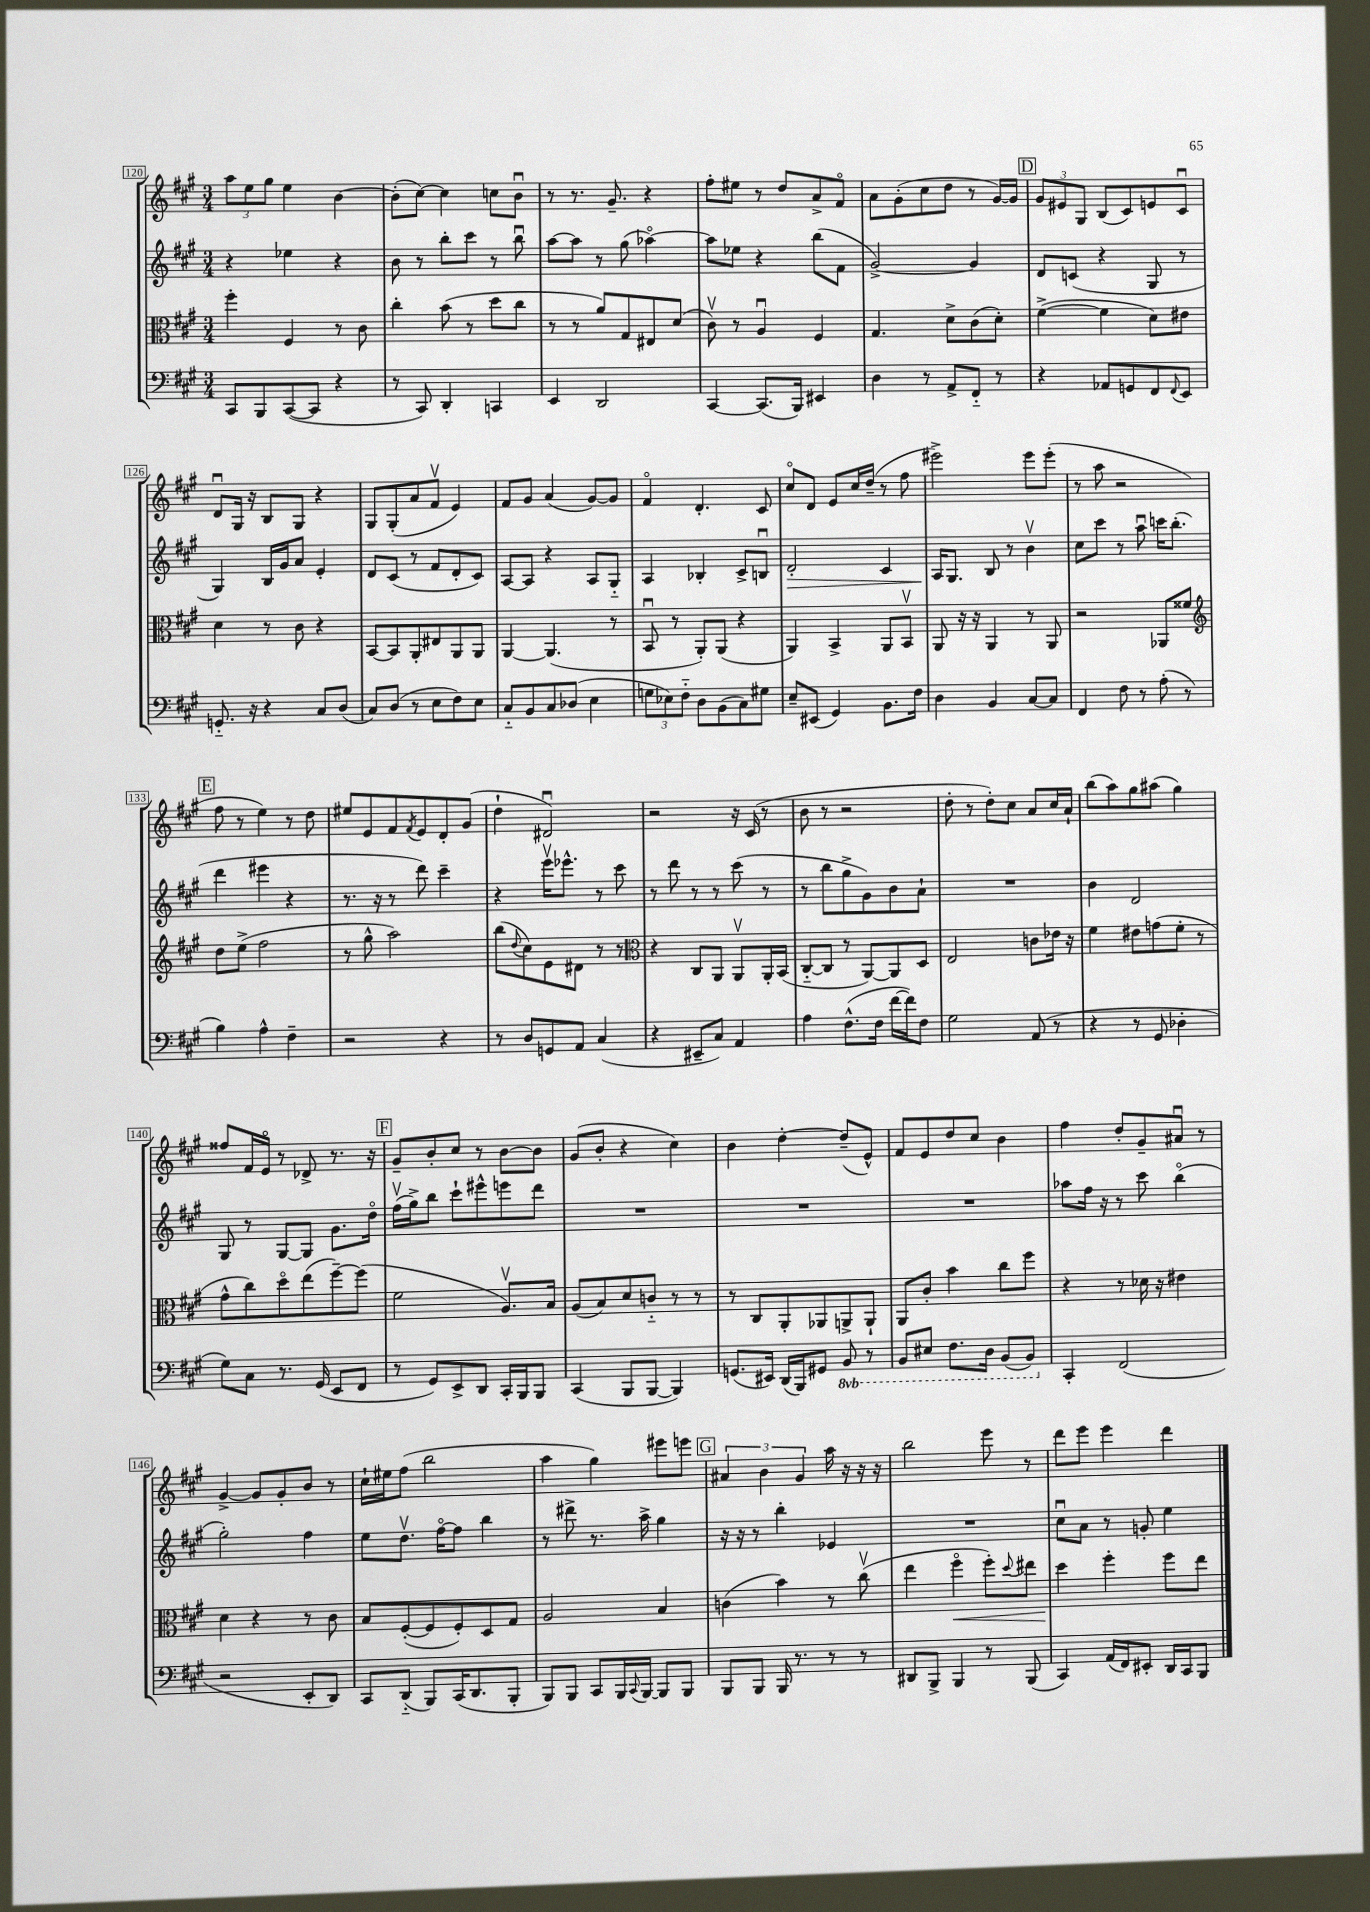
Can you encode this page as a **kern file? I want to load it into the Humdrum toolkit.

**kern	**kern	**kern	**kern
*staff4	*staff3	*staff2	*staff1
*clefF4	*clefC3	*clefG2	*clefG2
*k[f#c#g#]	*k[f#c#g#]	*k[f#c#g#]	*k[f#c#g#]
*M3/4	*M3/4	*M3/4	*M3/4
8CC#	4ff#'	4r	12aa
.	.	.	12ee
8BBB	.	.	.
.	.	.	12gg#
([8CC#	4F#	4ee-	4ee
8CC#]	.	.	.
4r	8r	4r	[4b
.	8c#	.	.
=	=	=	=
8r	4cc#'	8b	(8b']
8CC#)	.	8r	[8cc#)
4DD'	(8b	8bb'	4cc#]
.	8r	8ccc#	.
4CC	8dd	8r	8cc
.	8cc#	8bbu	8bu
=	=	=	=
4EE	8r	[8aa	8r
.	8r	8aa]	8.r
2DD	8a)	8r	.
.	.	.	8.g#~
.	8G#	(8gg#	.
.	8E#	[4aa-o)	4r
.	(8d	.	.
=	=	=	=
[4CC#	8c#v)	8aa-]	8ff#'
.	8r	8ee-	8ee#
(8.CC#]	4Au	4r	8r
.	.	.	8dd
16BBB)	.	.	.
4EE#	4F#	(8bb	8a^
.	.	8f#	8f#o
=	=	=	=
4D	4.G#	[2g#^)	8a
.	.	.	(8g#'
8r	.	.	8cc#
8AA^	8d^	.	8dd
8FF#'~	(8c#	4g#]	8r
8r	8d')	.	[16g#)
.	.	.	16g#]
=	=	=	=
4r	([4f#^	8d	12g#
.	.	.	12e#
.	.	(8c	.
.	.	.	12G#
8AA-	4f#]	4r	(8B
8GG	.	.	8c#)
8FF#	8d)	8G#	8e
8qqFF#	.	.	.
8EE	8e#	8r	8c#u
=	=	=	=
8.GG'~	4d	4G#)	8du
.	.	.	16G#
16r	.	.	16r
4r	8r	16B	8B
.	.	16g#	.
.	8c#	8a	8G#
8C#	4r	4e'	4r
(8D	.	.	.
=	=	=	=
8C#)	[8BB	8d	8G#
(8D	8BB]	(8c#	(8G#'
8r	8AA'	8r	8a
8E	8E#	8f#	8f#v
8F#)	8AA	8d'	4e)
8E	8AA	8c#)	.
=	=	=	=
8C#'~	[4AA	[8A	8f#
8BB	.	8A]	8g#
8C#	(4.AA]	4r	(4a
(8D-	.	.	.
4E	.	8A	[8g#)
.	8r	8G#'~	8g#]
=	=	=	=
12G	8BBu	4A	4f#o
12E-)	.	.	.
.	8r	.	.
12F#'~	.	.	.
8D	8AA')	4B-'	4.d'
(8BB	(8AA	.	.
8C#)	4r	8c#^	.
8G#	.	8Bu	8c#
=	=	=	=
8E~	4AA)	2d'	8cc#o
(8EE#	.	.	8d
4GG#)	4BB^	.	8e
.	.	.	16cc#
.	.	.	(16dd~
8.BB	8AA	4c#	8r
.	8BBv	.	8ff#
16F#	.	.	.
=	=	=	=
4D	8AA	16A	2eee#^)
.	.	8.G#	.
.	16r	.	.
.	16r	.	.
4BB	4AA	8B	.
.	.	8r	.
[8C#	8r	4bv	8eee#
8C#]	8AA	.	(8eee#'
=	=	=	=
4FF#	2r	8cc#	8r
.	.	8ccc#	8aa
8F#	.	8r	2r
8r	.	8aau	.
(8A'	8AA-	16ccc	.
.	.	(8.bb'	.
8r	8f##	.	.
=	=	=	=
*	*clefG2	*	*
4B)	8dd	4ddd	8ff#
.	(8ee^	.	8r
4A^^	2ff#	4eee#	4ee)
4F#~	.	4r	8r
.	.	.	8dd
=	=	=	=
2r	8r	8.r	8ee#
.	8gg#^^	.	8e
.	.	16r	.
.	2aa)	8r	8f#
.	.	.	8qf#
.	.	8ddd)	8e
4r	.	4ccc#~	8d'
.	.	.	(8g#
=	=	=	=
8r	(8bb	4r	4dd`
.	8qqdd	.	.
8D	8cc#)	.	.
8GG	8e	16eeev	2d#u)
.	.	8.eee-^^	.
8AA	8d#	.	.
(4C#	8r	8r	.
.	8r	8ccc#	.
=	=	=	=
*	*clefC3	*	*
4r	4r	8r	2r
.	.	8ddd	.
8EE#~	8C#	8r	.
8C#)	8AA	8r	.
4AA	8AAv	(8ccc#	16r
.	.	.	(16c#
.	16AA'	8r	8r
.	(16BB	.	.
=	=	=	=
4A	[8C#'~	8r	8b
.	8C#]	8bb	8r
(8.F#^^	8r	8gg#^	2r
.	[8AA)	8g#)	.
16F#	.	.	.
[16f#	8AA]	8b	.
16f#])	.	.	.
8F#	8D	8a`	.
=	=	=	=
2G#	2E	2.r	8dd'
.	.	.	8r
.	.	.	8dd')
.	.	.	8cc#
(8AA	8c	.	8a
8r	16e-	.	16cc#
.	16r	.	16a`
=	=	=	=
4r	4f#	4b	(8bb
.	.	.	8aa)
8r	8e#	2d	8gg#
8GG#	(8g	.	(8aa#
4D-'	8f#'	.	4gg#)
.	8r	.	.
=	=	=	=
8G#)	8g#^^	8G#	8ff##
8C#	8cc#)	8r	16f#
.	.	.	16eo
8.r	8ddo	[8G#	8r
.	(8ee	8G#]	8d-^
(16GG#	.	.	.
8EE	[8ff#~)	8.g#	8.r
8FF#	(8ff#]	.	.
.	.	16ddo	16r
=	=	=	=
8r	2f#	(16ff#v	8g#~
.	.	16gg#^)	.
8GG#)	.	8bb	8b'
8EE^	.	8ccc#`	8cc#
8DD	.	8eee#^^	8r
16CC#'	8.Av)	8eee	[8b
16BBB	.	.	.
8BBB	.	8ddd	8b]
.	16B	.	.
=	=	=	=
(4CC#	(8A	2.r	(8g#
.	8B)	.	8b'
8BBB	8d	.	4r
[8BBB	8c'~	.	.
4BBB])	8r	.	4cc#)
.	8r	.	.
=	=	=	=
(8.GG	8r	2.r	4b
.	8C#	.	.
16EE#)	.	.	.
(16DD	8AA'	.	[4dd'
16BBB)	.	.	.
8GG#	8AA-	.	.
8BBB	8AA^	.	(8dd~]
8r	8AA`	.	8e^^)
=	=	=	=
8BBB	8AA	2.r	8f#
8EE#	8c#'	.	8e
8.FF#	4b	.	8dd
.	.	.	8cc#
16DD	.	.	.
(8BBB	8cc#	.	4b
8BBB)	8ff#	.	.
=	=	=	=
4CC#'	4r	8aa-	4ff#
.	.	16ff#	.
.	.	16r	.
(2FF#	8r	8r	8dd'
.	16d-	8ccc#	8g#~
.	16r	.	.
.	4e#	(4bbo	8a#u
.	.	.	8r
=	=	=	=
2r	4d	2gg#')	[4g#^
.	4r	.	8g#]
.	.	.	8g#'
8EE'	8r	4ff#	8b
8DD)	8c#	.	8r
=	=	=	=
8CC#	8B	8ee	16cc#`
.	.	.	16ee#
(8DD'~	([8F#'	8.ddv	(8ff#
8BBB)	8F#]	.	2bb
.	.	[16ff#o	.
(16CC#	8F#')	8ff#]	.
8.DD	.	.	.
.	8D	4bb	.
8BBB'	8G#	.	.
=	=	=	=
8BBB)	2A	8r	4aa
8BBB	.	8ddd#^	.
8CC#	.	8.r	4gg#)
16BBB	.	.	.
8qqCC#	.	.	.
[16BBB	.	16aa^	.
8BBB]	4B	4gg#	8eee#
8BBB	.	.	8eee
=	=	=	=
8BBB	(4c	16r	6a#
.	.	16r	.
8BBB	.	8r	.
.	.	.	6b
16BBB	4b)	4bb'	.
8.r	.	.	.
.	.	.	6g#
8r	8r	4e-	16aa
.	.	.	16r
8r	(8cc#v	.	16r
.	.	.	16r
=	=	=	=
8DD#	4ee	2.r	2bb
8BBB^	.	.	.
4BBB	4ff#o	.	.
8r	8ff#')	.	8eee
.	8qqdd	.	.
(8BBB	8ee#	.	8r
=	=	=	=
4CC#)	4dd	8cc#u	8ddd
.	.	8a	8eee
(16AA	4ff#'	8r	4eee
16FF#)	.	.	.
8EE#'	.	8g'	.
16DD	8ff#	4ee	4ddd
16CC#	.	.	.
8BBB	8ee	.	.
==	==	==	==
*-	*-	*-	*-
